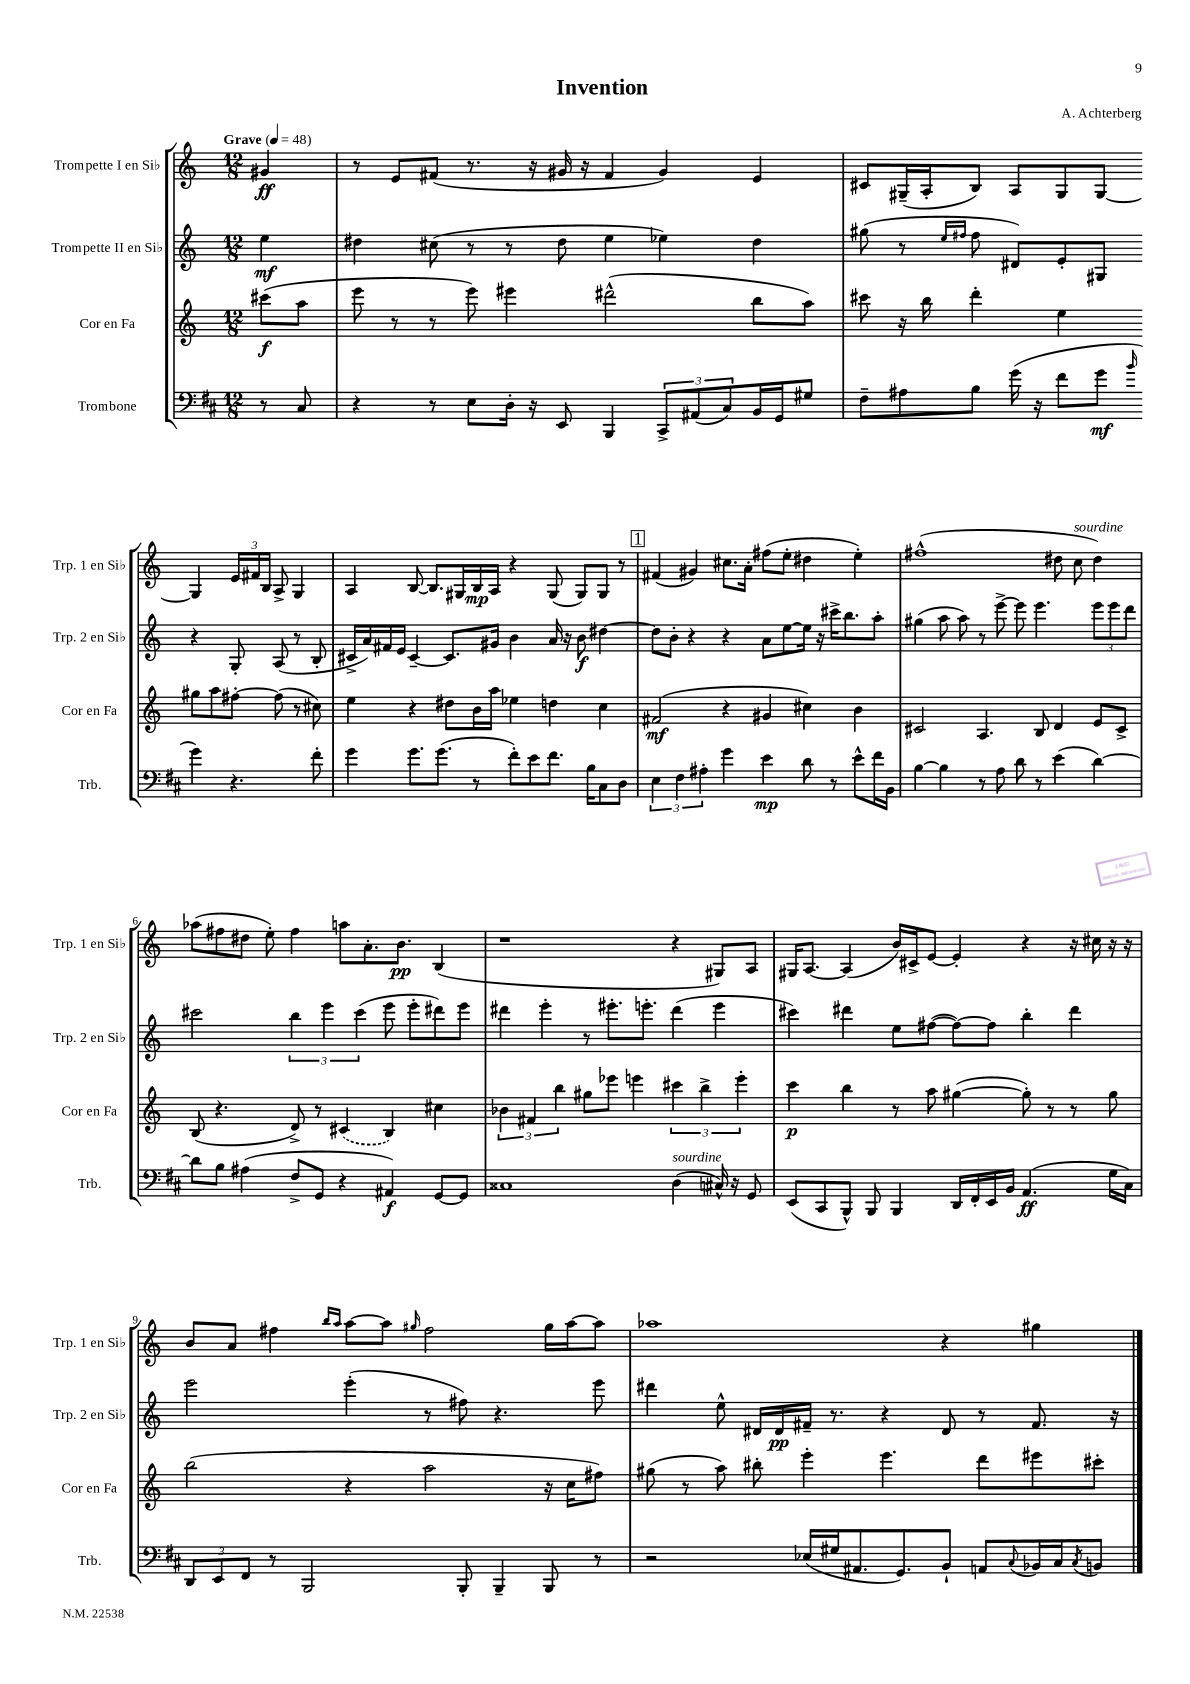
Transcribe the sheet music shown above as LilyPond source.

\header { title = "Invention" composer = "A. Achterberg" }
<<
\new StaffGroup <<
\new Staff = "s0" \with { instrumentName = "Trompette I en Sib" shortInstrumentName = "Trp. 1 en Sib" } {
    \clef treble \key c \major \numericTimeSignature \time 12/8 \partial 4 \tempo "Grave" 4 = 48
    gis'4\ff |
    r8 e'8 fis'8( r8. r16 gis'16 r16 fis'4 gis'4) e'4 |
    cis'8 gis16--( a16-. b8) a8 gis8 gis8~ gis4 \tuplet 3/2 { e'16 fis'16 b16 } a8-> gis4 |
    a4 b8~ b8. gis16 b16\mp a16 r4 gis8( gis8) gis8 r8 |
    \mark \markup { \box "1" } fis'4( gis'4) cis''8. a'16-. fis''8( e''8-. dis''4 e''4-.) |
    fis''1-^( dis''8 c''8^\markup { \italic "sourdine" } dis''4) |
    aes''8( fis''8 dis''8 e''8-.) fis''4 a''8 a'8.-. b'8.\pp b4( |
    r1 r4 gis8) a8 |
    gis16 a8.~ a4( b'16) cis'16-> e'8~ e'4-. r4 r16 cis''16 r16 r16 |
    b'8 a'8 fis''4 \grace { b''16 a''16 } a''8~ a''8 \grace { gis''16 } fis''2 gis''16 a''16~ a''8 |
    aes''1 r4 gis''4 \bar "|." |
}
\new Staff = "s1" \with { instrumentName = "Trompette II en Sib" shortInstrumentName = "Trp. 2 en Sib" } {
    \clef treble \key c \major \numericTimeSignature \time 12/8 \partial 4
    e''4\mf |
    dis''4 cis''8( r8 r8 dis''8 e''4 ees''4) dis''4 |
    gis''8( r8 \grace { e''16 fis''16 } fis''8 dis'8) e'8-. gis8 r4 gis8-. a8( r8 b8-. |
    cis'16-> a'16) fis'16 e'16 cis'4~-- cis'8. gis'16 b'4 a'16 r16 b'8\f dis''4~ |
    \mark \markup { \box "1" } dis''8 b'8-. r4 r4 a'8 e''8~ e''16 r16 cis'''16-> b''8. a''8-. |
    gis''4( a''8 a''8) r8 e'''8~-> e'''8 e'''4. \tuplet 3/2 { e'''8 e'''8 d'''8 } |
    cis'''2 \tuplet 3/2 { b''4 e'''4 cis'''4( } e'''8 e'''8-. dis'''8) e'''8 |
    dis'''4 e'''4-. r8 eis'''8.-. e'''8.-. dis'''4( e'''4 |
    cis'''4) dis'''4 e''8 fis''8~( fis''8~) fis''8 b''4-. dis'''4 |
    e'''2 e'''4-.( r8 fis''8) r4. e'''8 |
    dis'''4 e''8-^ dis'16 dis'16\pp fis'16-- r8. r4 dis'8 r8 fis'8. r16 \bar "|." |
}
\new Staff = "s2" \with { instrumentName = "Cor en Fa" shortInstrumentName = "Cor en Fa" } {
    \clef treble \key c \major \numericTimeSignature \time 12/8 \partial 4
    cis'''8\f( a''8 |
    e'''8 r8 r8 e'''8) eis'''4 dis'''2-^( b''8 a''8) |
    cis'''8 r16 b''16 d'''4-. e''4 gis''8 a''8 fis''8~-. fis''8( r8 cis''8) |
    e''4 r4 dis''8 b'16 a''16 ees''4 d''4 c''4 |
    \mark \markup { \box "1" } fis'2\mf( r4 gis'4 cis''4) b'4 |
    cis'2 a4. b8 d'4 e'8 cis'8-> |
    b8( r4. d'8->) r8 \once \slurDashed cis'4( b4) cis''4 |
    \tuplet 3/2 { bes'4 fis'4 b''4 } gis''8 ees'''8 e'''4 \tuplet 3/2 { cis'''4 b''4-> e'''4-. } |
    c'''4\p b''4 r8 a''8 gis''4~( gis''8-.) r8 r8 gis''8 |
    b''2( r4 a''2 r16 c''16 fis''8) |
    gis''8( r8 a''8) bis''8-. e'''4-. e'''4. d'''8 eis'''8 cis'''8-. \bar "|." |
}
\new Staff = "s3" \with { instrumentName = "Trombone" shortInstrumentName = "Trb." } {
    \clef bass \key d \major \numericTimeSignature \time 12/8 \partial 4
    r8 cis8 |
    r4 r8 e8 d16-. r16 e,8 b,,4 \tuplet 3/2 { cis,8-> ais,8( cis8) } b,16 g,16 gis8 |
    fis8-- ais8 b8 g'16( r16 fis'8 g'8\mf \grace { b'16 } g'4) r4. fis'8-. |
    g'4 g'8. g'8.( r8 fis'8-.) e'8 fis'8. b16 cis8 d8 |
    \mark \markup { \box "1" } \tuplet 3/2 { e4 fis4 ais4-. } g'4 e'4\mp d'8 r8 e'8-^ fis'16 b,16 |
    b4~ b4 r8 a8 d'8 r8 e'4( d'4~) |
    d'8 b8 ais4( fis8-> g,8 r4 ais,4\f) g,8~ g,8 |
    cisis1 d4^\markup { \italic "sourdine" }( cis16-^) r16 g,8 |
    e,8( cis,8 b,,8-^) b,,8 b,,4 d,16 fis,16-. e,16 b,16 a,4.\ff( g16 cis16) |
    \tuplet 3/2 { d,8 e,8 fis,8 } r8 b,,2 b,,8-. b,,4-- b,,8 r8 |
    r2 ees16( gis16 ais,8. g,8.) b,8-! a,8 \appoggiatura { cis8 } bes,16 cis16 \acciaccatura { cis8 } b,8 \bar "|." |
}
>>
>>
